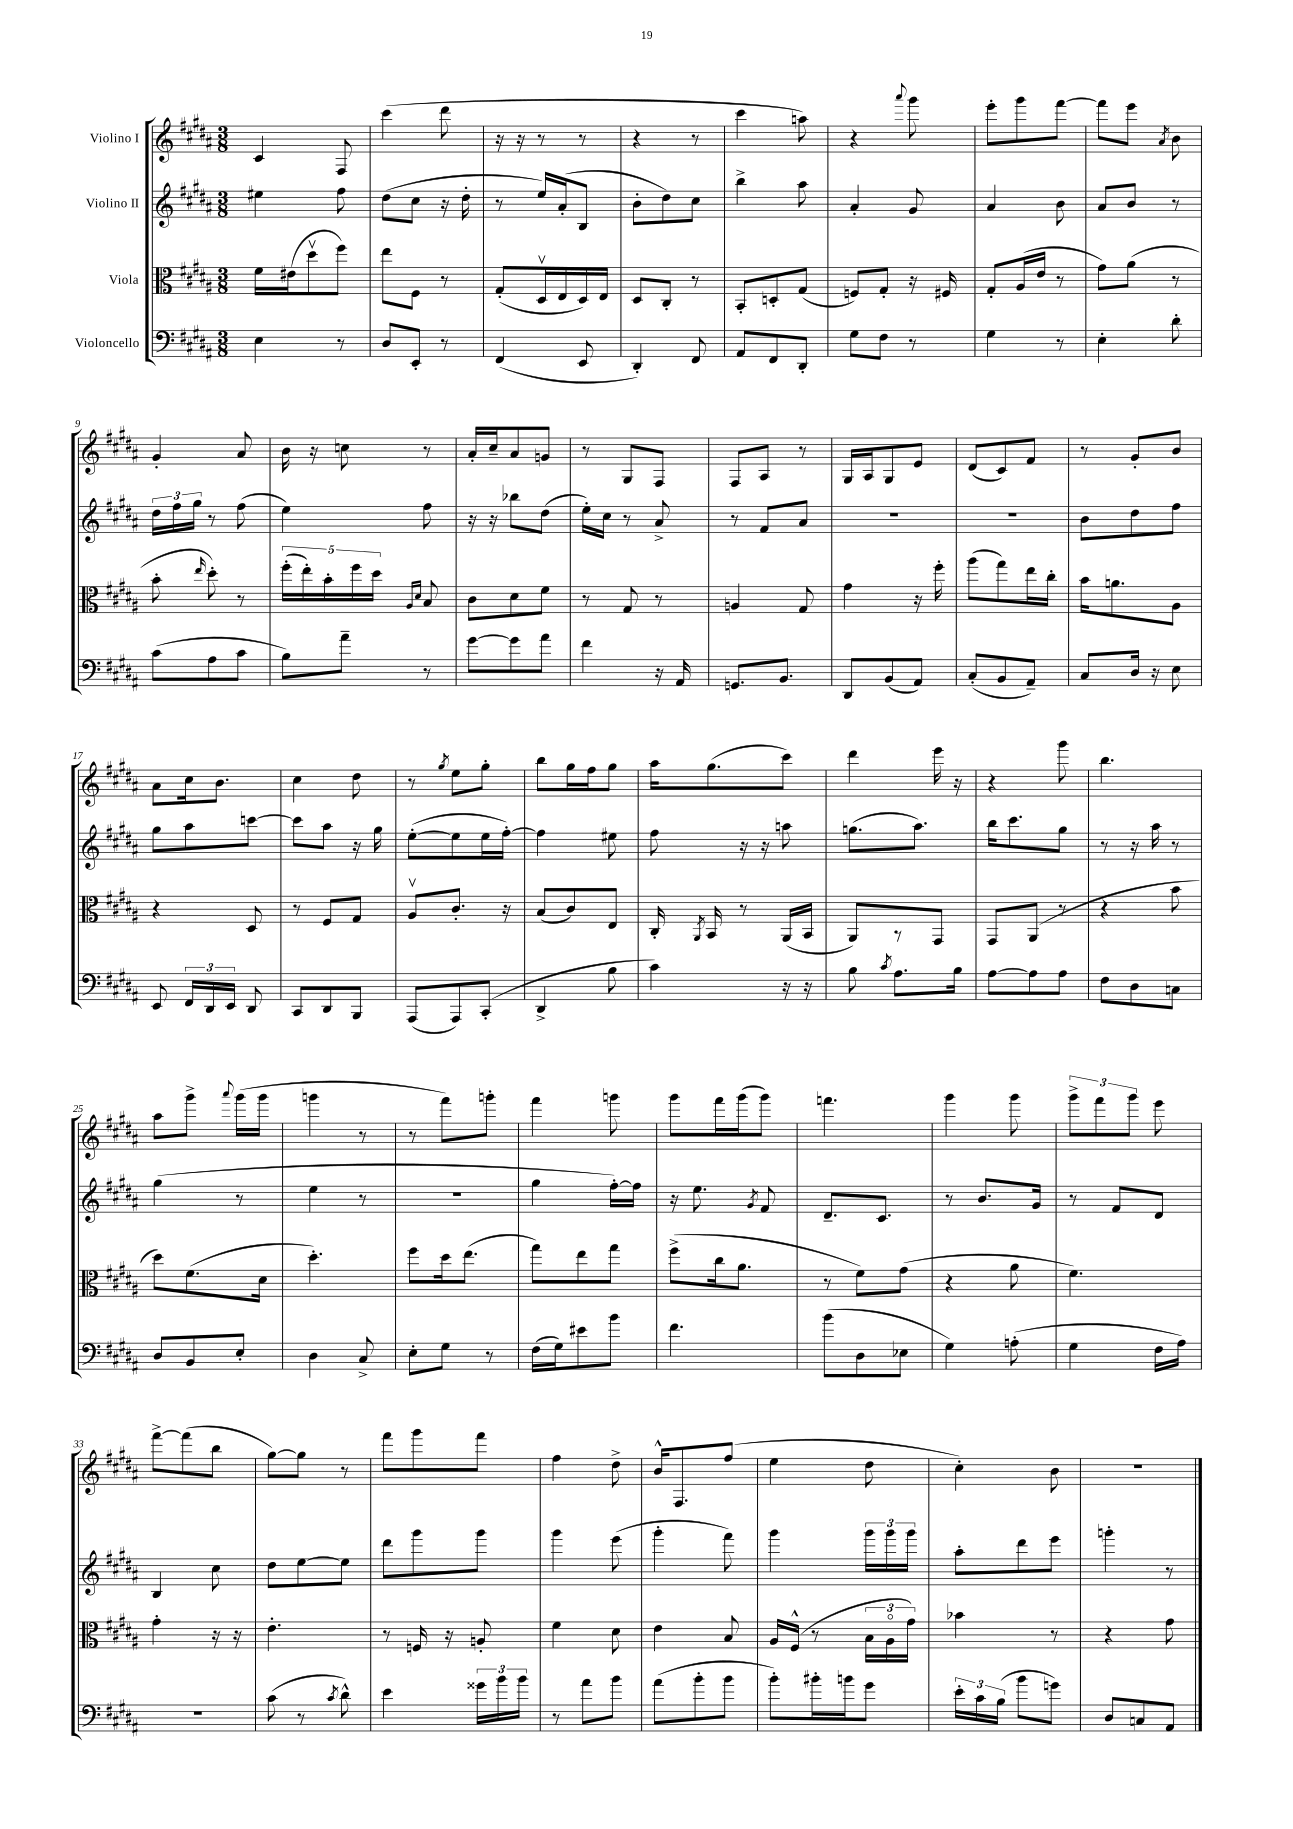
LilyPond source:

<<
\new StaffGroup <<
\new Staff = "s0" \with { instrumentName = "Violino I" } {
    \clef treble \key b \major \numericTimeSignature \time 3/8
    \autoBeamOff cis'4 fis8 |
    cis'''4( dis'''8 |
    r16 r16 r8 r8 |
    r4 r8 |
    cis'''4 a''8) |
    r4 \appoggiatura { ais'''8 } gis'''8 |
    e'''8[-. gis'''8 fis'''8]~ |
    fis'''8[ e'''8] \acciaccatura { ais'8 } b'8 |
    gis'4-. ais'8 |
    b'16 r16 c''8 r8 |
    ais'16[-. cis''16-- ais'8 g'8] |
    r8 gis8[ fis8] |
    fis8[ ais8] r8 |
    gis16[ ais16 gis8 e'8] |
    dis'8[( cis'8) fis'8] |
    r8 gis'8[-. b'8] |
    ais'8[ cis''16 b'8.] |
    cis''4 dis''8 |
    r8 \acciaccatura { gis''8 } e''8[ gis''8]-. |
    b''8[ gis''16 fis''16 gis''8] |
    ais''16[ gis''8.( cis'''8]) |
    dis'''4 e'''16 r16 |
    r4 gis'''8 |
    b''4. |
    ais''8[ gis'''8]-> \appoggiatura { ais'''8 } gis'''16[( gis'''16] |
    g'''4 r8 |
    r8 fis'''8[) g'''8]-. |
    fis'''4 g'''8 |
    gis'''8[ fis'''16 gis'''16( gis'''8]) |
    f'''4. |
    gis'''4 gis'''8 |
    \tuplet 3/2 { gis'''8[-> fis'''8 gis'''8] } e'''8 |
    fis'''8[~-> fis'''8( b''8] |
    gis''8[~) gis''8] r8 |
    fis'''8[ gis'''8 fis'''8] |
    fis''4 dis''8-> |
    b'16[-^ fis8. fis''8]( |
    e''4 dis''8 |
    cis''4-.) b'8 |
    r4. \bar "|." |
}
\new Staff = "s1" \with { instrumentName = "Violino II" } {
    \clef treble \key b \major \numericTimeSignature \time 3/8
    \autoBeamOff eis''4 fis''8 |
    dis''8[( cis''8] r16 dis''16-. |
    r8 e''16[) ais'16-.( b8] |
    b'8[-. dis''8) cis''8] |
    b''4-> ais''8 |
    ais'4-. gis'8 |
    ais'4 b'8 |
    ais'8[ b'8] r8 |
    \tuplet 3/2 { dis''16[ fis''16 gis''16] } r8 fis''8( |
    e''4) fis''8 |
    r16 r16 bes''8[ dis''8]( |
    e''16[-.) cis''16] r8 ais'8-> |
    r8 fis'8[ ais'8] |
    R4. |
    R4. |
    b'8[ dis''8 fis''8] |
    gis''8[ ais''8 c'''8]~ |
    c'''8[ ais''8] r16 gis''16 |
    e''8[~-.( e''8 e''16 fis''16]~-.) |
    fis''4 eis''8 |
    fis''8 r16 r16 a''8 |
    g''8.[( ais''8.]) |
    b''16[ cis'''8. gis''8] |
    r8 r16 ais''16 r8 |
    gis''4( r8 |
    e''4 r8 |
    R4. |
    gis''4 fis''16[~-.) fis''16] |
    r16 e''8. \acciaccatura { gis'8 } fis'8 |
    dis'8.[-- cis'8.] |
    r8 b'8.[ gis'16] |
    r8 fis'8[ dis'8] |
    b4 cis''8 |
    dis''8[ e''8~ e''8] |
    dis'''8[ gis'''8 gis'''8] |
    gis'''4 e'''8( |
    gis'''4-. fis'''8) |
    gis'''4 \tuplet 3/2 { gis'''16[ gis'''16 gis'''16] } |
    ais''8[-. dis'''8 e'''8] |
    g'''4-. r8 \bar "|." |
}
\new Staff = "s2" \with { instrumentName = "Viola" } {
    \clef alto \key b \major \numericTimeSignature \time 3/8
    \autoBeamOff fis'16[ eis'16( dis''8\upbow fis''8]) |
    e''8[ fis8] r8 |
    gis8[-.( dis16\upbow e16 dis16) e16] |
    dis8[ cis8]-. r8 |
    b,8[-. d8-. gis8]( |
    f8[) gis8]-. r16 fis16 |
    gis8[-. ais16( e'16] r8 |
    gis'8[) ais'8]( r8 |
    b'8-. \grace { e''16 } dis''8-.) r8 |
    \tuplet 5/4 { fis''16[-.( e''16-.) b'16-. fis''16 dis''16] } \grace { ais16[ dis'16] } b8 |
    cis'8[ dis'8 fis'8] |
    r8 gis8 r8 |
    a4 gis8 |
    gis'4 r16 fis''16-. |
    ais''8[( gis''8) e''16 cis''16]-. |
    b'16[ a'8. ais8] |
    r4 dis8 |
    r8 fis8[ gis8] |
    ais8[\upbow cis'8.]-. r16 |
    b8[( cis'8) e8] |
    cis16-. \acciaccatura { ais,8 } b,16 r8 ais,16[( b,16] |
    ais,8[) r8 gis,8] |
    gis,8[ ais,8]( r8 |
    r4 b'8 |
    dis''8[) fis'8.( dis'16] |
    dis''4.-.) |
    fis''8[ dis''16 e''8.]( |
    gis''8[) e''8 gis''8] |
    fis''8[->( cis''16 ais'8.] |
    r8 fis'8[) gis'8]( |
    r4 ais'8 |
    fis'4.) |
    gis'4-. r16 r16 |
    e'4.-. |
    r8 f16 r16 a8-. |
    fis'4 dis'8 |
    e'4 b8 |
    ais16[ fis16]-^( r8 \tuplet 3/2 { b16[ ais16\flageolet gis'16]) } |
    bes'4 r8 |
    r4 gis'8 \bar "|." |
}
\new Staff = "s3" \with { instrumentName = "Violoncello" } {
    \clef bass \key b \major \numericTimeSignature \time 3/8
    \autoBeamOff e4 r8 |
    dis8[ e,8]-. r8 |
    fis,4( e,8 |
    dis,4-.) fis,8 |
    ais,8[ fis,8 dis,8]-. |
    gis8[ fis8] r8 |
    gis4 r8 |
    e4-. dis'8-. |
    cis'8[( ais8 cis'8] |
    b8[) ais'8]-- r8 |
    gis'8[~ gis'8 ais'8] |
    fis'4 r16 ais,16 |
    g,8.[ b,8.] |
    dis,8[ b,8( ais,8]) |
    cis8[-.( b,8 ais,8]--) |
    cis8[ dis16] r16 e8 |
    e,8 \tuplet 3/2 { fis,16[ dis,16 e,16] } dis,8 |
    cis,8[ dis,8 b,,8] |
    ais,,8[( ais,,8) cis,8]-.( |
    dis,4-> b8 |
    cis'4) r16 r16 |
    b8 \acciaccatura { cis'8 } ais8.[ b16] |
    ais8[~ ais8 ais8] |
    fis8[ dis8 c8] |
    dis8[ b,8 e8]-. |
    dis4 cis8-> |
    e8[-. gis8] r8 |
    fis16[( gis16) eis'8 b'8] |
    fis'4. |
    b'8[( dis8 ees8] |
    gis4) a8-.( |
    gis4 fis16[ ais16]) |
    R4. |
    cis'8( r8 \acciaccatura { cis'8 } dis'8-^) |
    e'4 \tuplet 3/2 { gisis'16[ b'16 b'16] } |
    r8 ais'8[ b'8] |
    ais'8[( b'8-. b'8] |
    b'8[-.) bis'16-. b'16 gis'8] |
    \tuplet 3/2 { e'16[-. cis'16 b16]( } b'8[ g'8]) |
    dis8[ c8 ais,8] \bar "|." |
}
>>
>>
